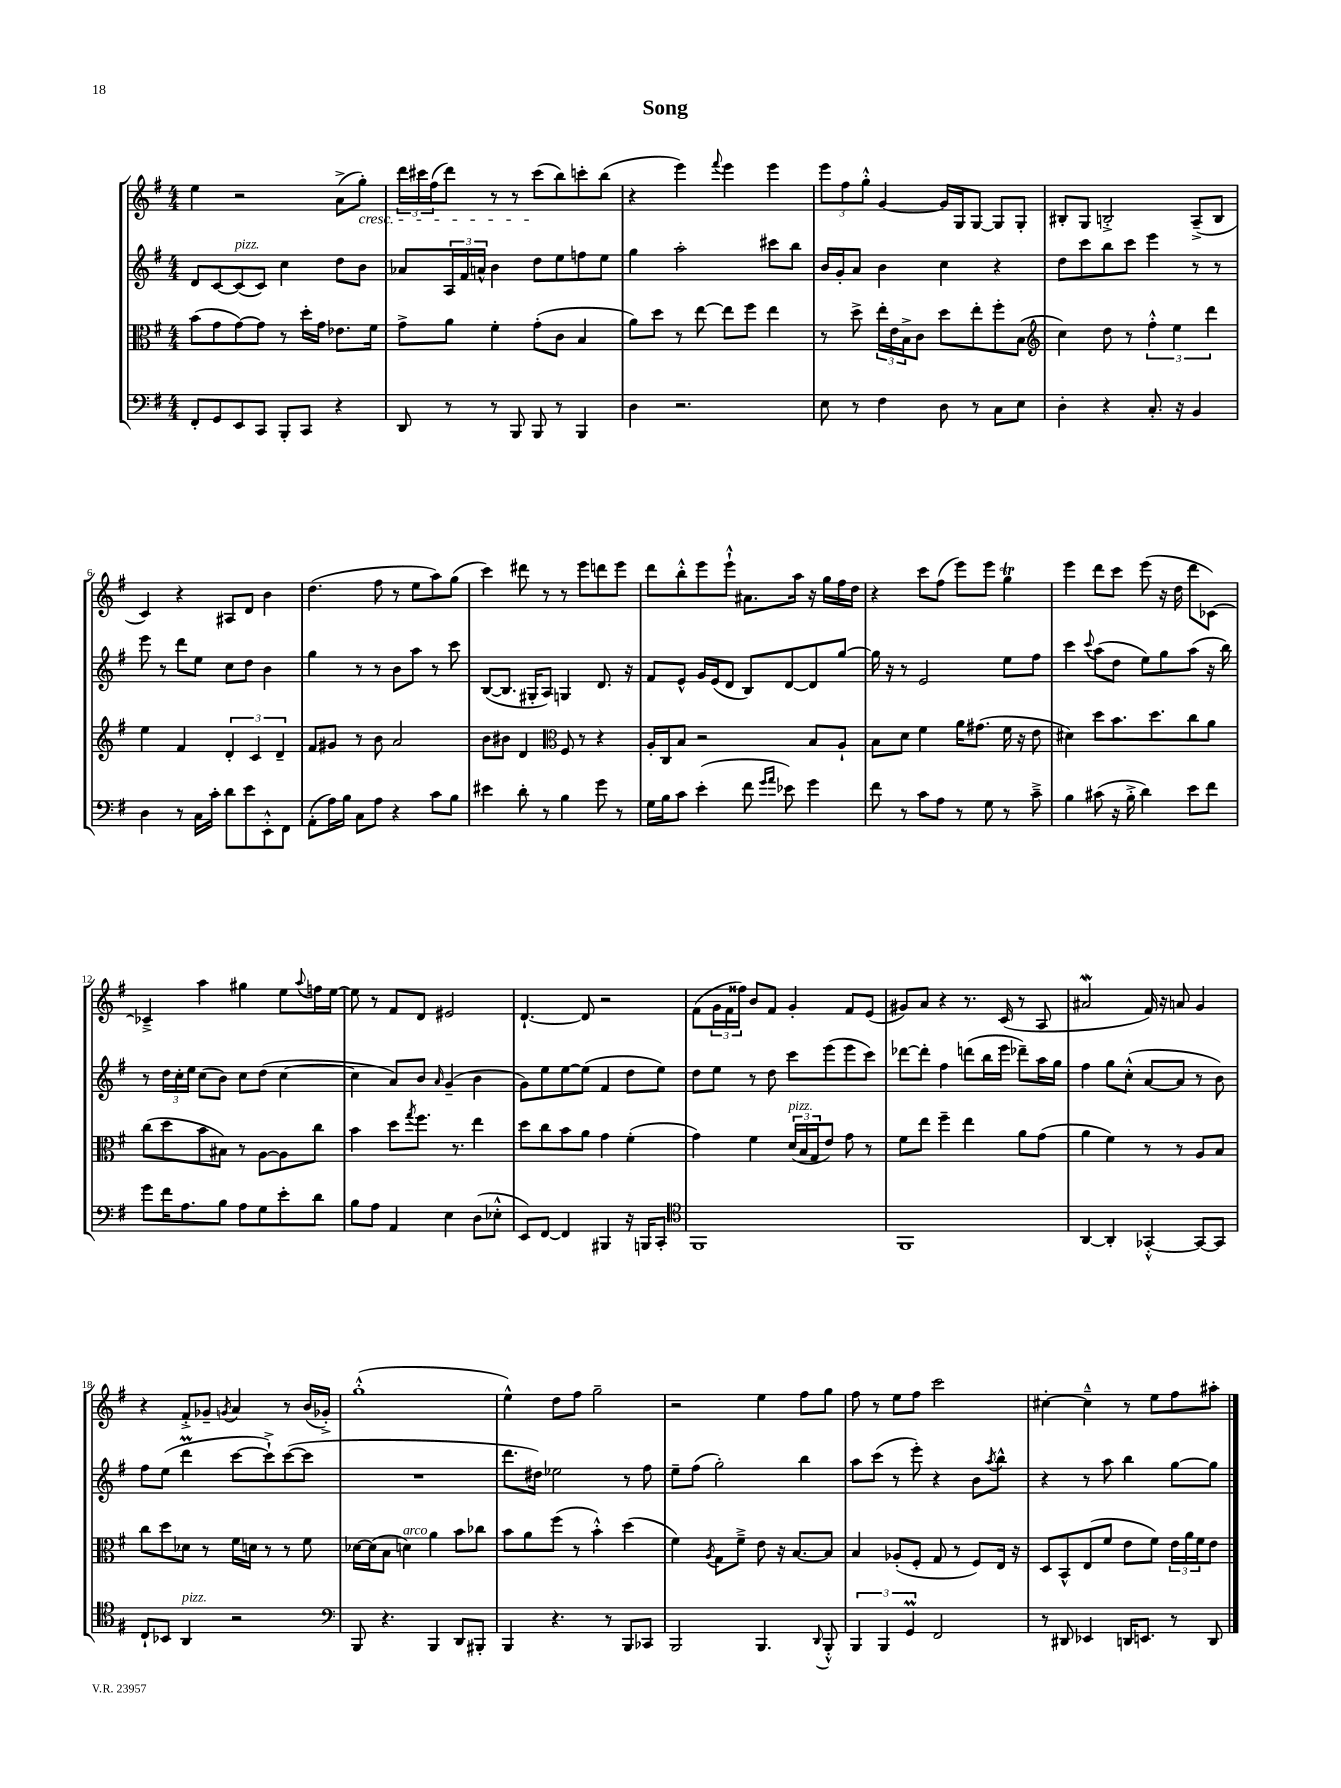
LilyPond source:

\header { title = "Song" }
<<
\new StaffGroup <<
\new Staff = "s0" {
    \clef treble \key g \major \numericTimeSignature \time 4/4
    e''4 r2 a'8->( g''8-.\cresc) |
    \tuplet 3/2 { d'''16 cis'''16 fis''16( } d'''8) r8 r8 cis'''8\!( b''8) c'''8-. b''8( |
    r4 e'''4) \appoggiatura { fis'''8 } e'''4 e'''4 |
    \tuplet 3/2 { e'''8 fis''8 g''8-.-^ } g'4~ g'16 g16 g8~ g8 g8-. |
    bis8-. g8 b2-.-> a8--->( b8 |
    c'4) r4 ais8 d'8 b'4 |
    d''4.( fis''8 r8 e''8 a''8) g''8( |
    c'''4) dis'''8 r8 r8 e'''8 d'''8 e'''8 |
    d'''8 b''8-.-^ e'''8 e'''8-!-^ ais'8. a''16 r16 g''16 fis''16 d''16 |
    r4 c'''8 fis''8( e'''8) e'''8 g''4\trill |
    e'''4 d'''8 c'''8 e'''8( r16 d''16 d'''8 ces'8~) |
    ces'4---> a''4 gis''4 e''8 \appoggiatura { a''8 } f''16 e''16~ |
    e''8 r8 fis'8 d'8 eis'2 |
    d'4.~-! d'8 r2 |
    fis'8( \tuplet 3/2 { g'16 fis'16 fisis''16) } b'8 fis'8 g'4-. fis'8 e'8( |
    gis'8) a'8 r4 r8. c'16( r8 a8 |
    ais'2\mordent fis'16) r16 a'8 g'4 |
    r4 fis'8-.-> ges'8-- \acciaccatura { g'8 } a'4 r8 b'16( ges'16-.->) |
    g''1-.-^( |
    e''4-^) d''8 fis''8 g''2-- |
    r2 e''4 fis''8 g''8 |
    fis''8 r8 e''8 fis''8 c'''2 |
    cis''4~-. cis''4---^ r8 e''8 fis''8 ais''8-. \bar "|." |
}
\new Staff = "s1" {
    \clef treble \key g \major \numericTimeSignature \time 4/4
    d'8 c'8~ c'8^\markup { \italic "pizz." }( c'8) c''4 d''8 b'8 |
    aes'8 \tuplet 3/2 { a16 fis'16 a'16-^ } b'4 d''8 e''8 f''8 e''8 |
    g''4 a''2-. cis'''8 b''8 |
    b'16 g'16-. a'8 b'4 c''4 r4 |
    d''8 c'''8 b''8 c'''8 e'''4 r8 r8 |
    e'''8 r8 d'''8 e''8 c''8 d''8 b'4 |
    g''4 r8 r8 b'8 a''8 r8 c'''8 |
    b8~( b8. gis16-. a8) g4 d'8. r16 |
    fis'8 e'8-^ g'16 e'16( d'8 b8) d'8~ d'8 g''8~ |
    g''16 r16 r8 e'2 e''8 fis''8 |
    c'''4 \appoggiatura { c'''8 } a''8( d''8 e''8) g''8 a''8( r16 b''16) |
    r8 \tuplet 3/2 { d''16 c''16-. e''16 } c''8( b'8) c''8 d''8( c''4~ |
    c''4 a'8) b'8 \grace { a'16 } g'4--( b'4 |
    g'8) e''8 e''8~ e''8( fis'4 d''8 e''8) |
    d''8 e''8 r8 d''8 c'''8 e'''8( e'''8 c'''8) |
    des'''8~ des'''8-. fis''4 d'''8( b''16 e'''16 des'''8--) a''16 g''16 |
    fis''4 g''8 c''8-.-^( a'8~ a'8 r8 b'8) |
    fis''8 e''8( d'''4\prall c'''8~ c'''8-!->) c'''8~( c'''8 |
    R1 |
    d'''8. dis''16) ees''2 r8 fis''8 |
    e''8-- fis''8( g''2-.) b''4 |
    a''8 c'''8( r8 e'''8-.) r4 b'8 \acciaccatura { a''8 } b''8-^ |
    r4 r8 a''8 b''4 g''8~ g''8 \bar "|." |
}
\new Staff = "s2" {
    \clef alto \key g \major \numericTimeSignature \time 4/4
    b'8( g'8 g'8~) g'8 r8 d''16-. g'16 ees'8. fis'16 |
    g'8-> a'8 fis'4-. g'8-.( c'8 b4 |
    a'8) d''8 r8 e''8~ e''8 fis''8 e''4 |
    r8 d''8-> \tuplet 3/2 { e''16-. e'16 b16-> } c'8 d''8 e''8-. fis''8-. b8( |
    \clef treble c''4) d''8 r8 \tuplet 3/2 { fis''4-.-^ e''4 d'''4 } |
    e''4 fis'4 \tuplet 3/2 { d'4-. c'4 d'4-- } |
    fis'8 gis'8 r8 b'8 a'2 |
    b'8 bis'8 d'4 \clef alto fis8 r8 r4 |
    a16-. c16 b8 r2 b8 a8-! |
    b8 d'8 fis'4 a'16 gis'8.( fis'16 r16 e'8 |
    dis'4) d''8 b'8. d''8. c''8 a'8 |
    c''8( d''8 b'8 bis8) r8 a8~ a8 c''8 |
    b'4 d''8 \acciaccatura { g''8 } fis''8. r8. e''4 |
    d''8 c''8 b'8 a'8 g'4 fis'4-.( |
    g'4) fis'4 \tuplet 3/2 { d'16^\markup { \italic "pizz." }( b16 g16 } e'8) g'8 r8 |
    fis'8 e''8 fis''4-- e''4 a'8 g'8( |
    a'4 fis'4) r8 r8 a8 b8 |
    c''8 d''8 des'8 r8 fis'16 d'16 r8 r8 fis'8 |
    des'16~ des'16( b8 d'4^\markup { \italic "arco" }) a'4 b'8 ces''8 |
    b'8 a'8 fis''8( r8 b'4-.-^) d''4( |
    fis'4) \acciaccatura { a8 } g8 fis'8---> e'8 r16 b8.~ b8 |
    b4 aes8-.( fis8-. g8 r8 fis8) e16 r16 |
    d8 b,8-^ e8( fis'8 e'8 fis'8) \tuplet 3/2 { e'16 a'16 fis'16 } e'8 \bar "|." |
}
\new Staff = "s3" {
    \clef bass \key g \major \numericTimeSignature \time 4/4
    fis,8-. g,8 e,8 c,8 b,,8-. c,8 r4 |
    d,8 r8 r8 b,,8 b,,8 r8 b,,4 |
    d4 r2. |
    e8 r8 fis4 d8 r8 c8 e8 |
    d4-. r4 c8.-. r16 b,4 |
    d4 r8 c16 c'16-. d'8 e'8 e,8-.-^ fis,8 |
    a,8-.( a16) b16 c8 a8 r4 c'8 b8 |
    eis'4 d'8-. r8 b4 g'8 r8 |
    g16 b16 c'8 e'4-.( fis'8 \grace { g'16 a'16 } ees'8) g'4 |
    fis'8 r8 c'8 a8 r8 g8 r8 c'8---> |
    b4 cis'8( r16 b16-.-> d'4) e'8 fis'8 |
    g'8 fis'16 a8. b8 a8 g8 e'8-. d'8 |
    b8 a8 a,4 e4 d8( ees8-.-^ |
    e,8) fis,8~ fis,4 bis,,4 r16 b,,16 c,8-. |
    \clef tenor fis,1 |
    fis,1 |
    a,4~ a,4-. ges,4~-.-^ ges,8~ ges,8 |
    c8-! bes,8 a,4^\markup { \italic "pizz." } r2 |
    \clef bass b,,8 r4. b,,4 d,8 bis,,8-. |
    b,,4 r4. r8 b,,8 ces,8 |
    b,,2 b,,4. \appoggiatura { d,8 } b,,8-.-^ |
    \tuplet 3/2 { b,,4 b,,4 g,4\prall } fis,2 |
    r8 dis,8 ees,4 d,16 e,8. r8 d,8 \bar "|." |
}
>>
>>
